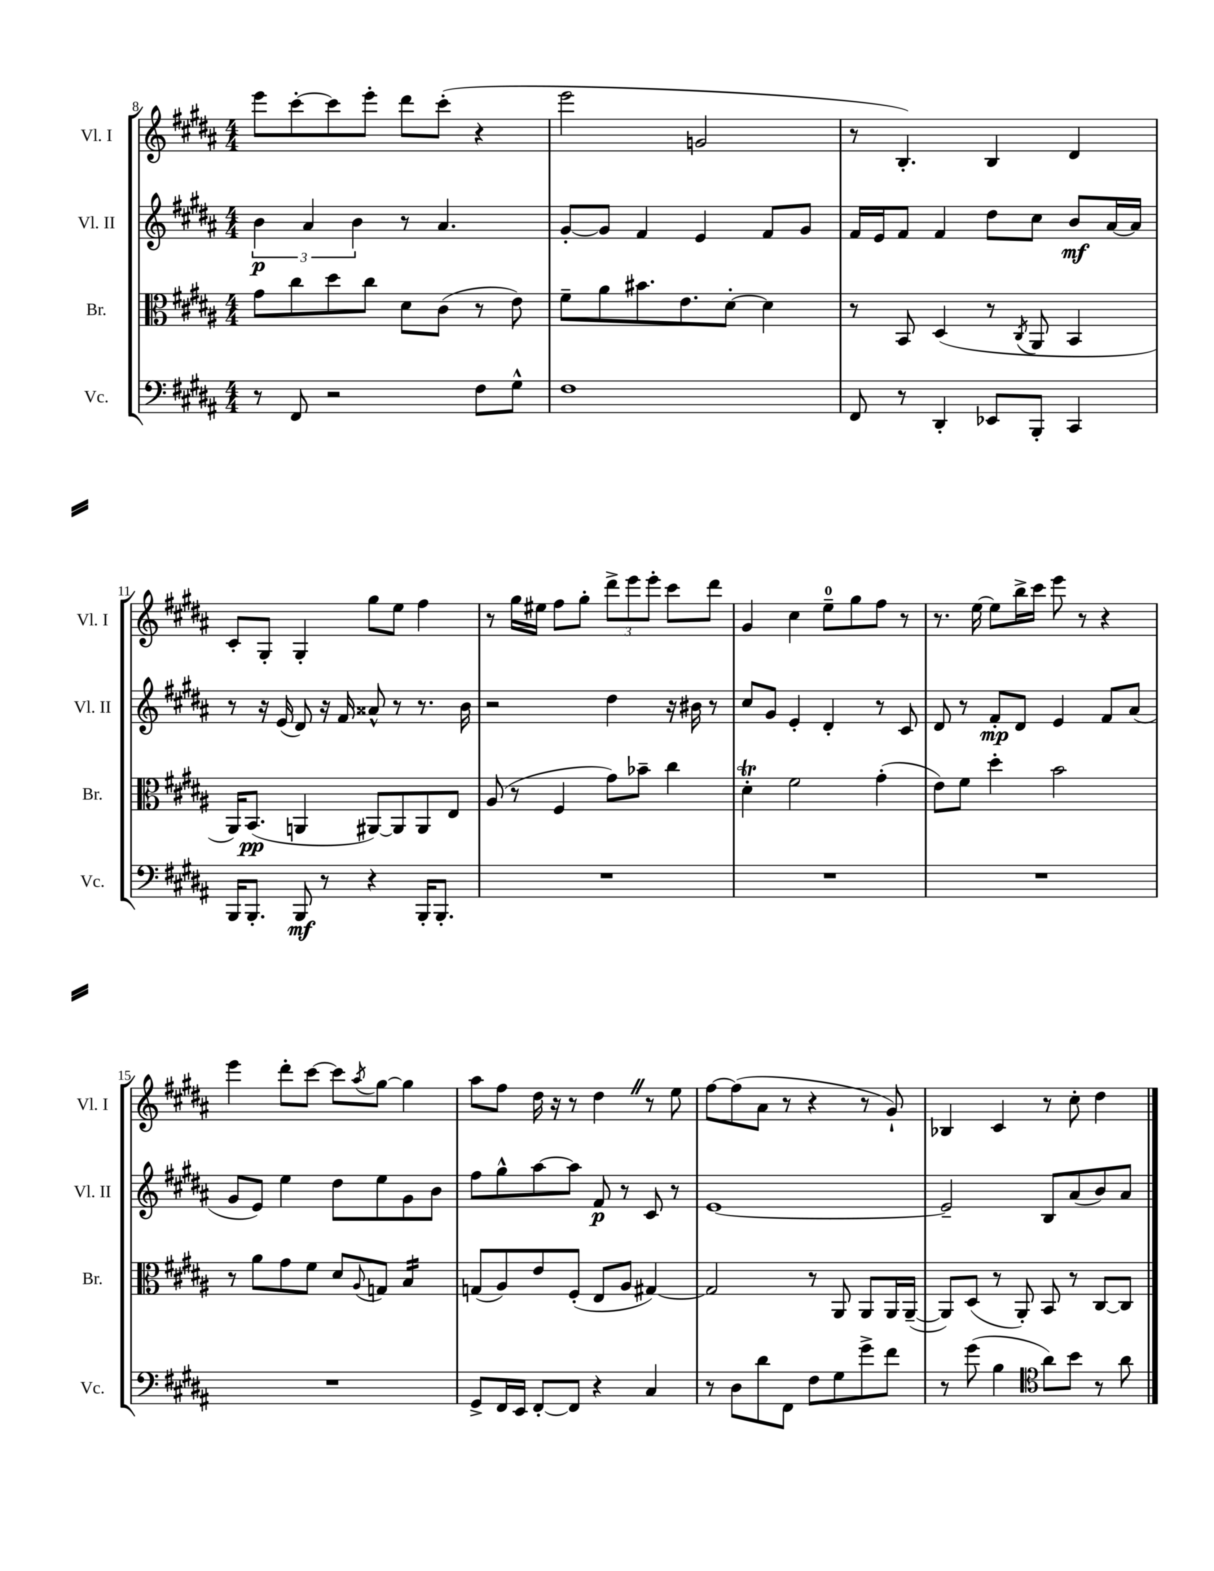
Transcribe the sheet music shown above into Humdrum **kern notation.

**kern	**dynam	**kern	**dynam	**kern	**dynam	**kern
*part4	*part4	*part3	*part3	*part2	*part2	*part1
*staff4	*staff4	*staff3	*staff3	*staff2	*staff2	*staff1
*I"Vc.	*	*I"Br.	*	*I"Vl. II	*	*I"Vl. I
*I'Vc.	*	*I'Br.	*	*I'Vl. II	*	*I'Vl. I
*clefF4	*	*clefC3	*	*clefG2	*	*clefG2
*k[f#c#g#d#a#]	*	*k[f#c#g#d#a#]	*	*k[f#c#g#d#a#]	*	*k[f#c#g#d#a#]
*M4/4	*	*M4/4	*	*M4/4	*	*M4/4
=8	=8	=8	=8	=8	=8	=8
8r	.	8g#\L	.	6b\	p	8eee\L
8FF#/	.	8cc#\	.	.	.	[8ccc#'\
.	.	.	.	6a#/	.	.
2r	.	8dd#\	.	.	.	8ccc#\]
.	.	.	.	6b\	.	.
.	.	8cc#\J	.	.	.	8eee'\J
.	.	8d#\L	.	8r	.	8ddd#\L
.	.	(8c#\J	.	4.a#/	.	(8ccc#'\J
8F#\L	.	8r	.	.	.	4r
8G#^^\J	.	8e\)	.	.	.	.
=9	=9	=9	=9	=9	=9	=9
1F#	.	8f#~\L	.	[8g#'/L	.	2eee\
.	.	8a#\	.	8g#/J]	.	.
.	.	8.b#X\	.	4f#/	.	.
.	.	8.e\	.	.	.	.
.	.	.	.	4e/	.	2gn/
.	.	[8d#'\J	.	.	.	.
.	.	4d#\]	.	8f#/L	.	.
.	.	.	.	8g#/J	.	.
=10	=10	=10	=10	=10	=10	=10
8FF#/	.	8r	.	16f#/LL	.	8r
.	.	.	.	16e/J	.	.
8r	.	8BB/	.	8f#/J	.	4.B'/)
4DD#'/	.	(4D#/	.	4f#/	.	.
8EE-X/L	.	8r	.	8dd#\L	.	4B/
.	.	8qC#/	.	.	.	.
8BBB'/J	.	8AA#/	.	8cc#\J	.	.
4CC#/	.	4BB/	.	8b/L	mf	4d#/
.	.	.	.	[16a#/L	.	.
.	.	.	.	16a#/JJ]	.	.
!!LO:LB:g=z
=11	=11	=11	=11	=11	=11	=11
16BBB/KL	.	16AA#/KL)	.	8r	.	8c#'/L
8.BBB'/J	.	(8.BB/J	pp	.	.	.
.	.	.	.	16r	.	8G#'/J
.	.	.	.	(16e/	.	.
8BBB/	mf	4AAn/	.	8d#/)	.	4G#'/
8r	.	.	.	16r	.	.
.	.	.	.	16f#/	.	.
4r	.	[8AA#X/L)	.	8a##X^^/	.	8gg#\L
.	.	8AA#/]	.	8r	.	8ee\J
16BBB'/KL	.	8AA#/	.	8.r	.	4ff#\
8.BBB'/J	.	.	.	.	.	.
.	.	8E/J	.	.	.	.
.	.	.	.	16b\	.	.
=12	=12	=12	=12	=12	=12	=12
1r	.	(8A#/	.	2r	.	8r
.	.	8r	.	.	.	16gg#\LL
.	.	.	.	.	.	16ee#X\JJ
.	.	4F#/	.	.	.	8ff#\L
.	.	.	.	.	.	8gg#'\J
.	.	8g#\L)	.	4dd#\	.	12ddd#^\L
.	.	.	.	.	.	12eee\
.	.	8b-X~\J	.	.	.	.
.	.	.	.	.	.	12eee'\J
.	.	4cc#\	.	16r	.	8ccc#\L
.	.	.	.	16b#X\	.	.
.	.	.	.	8r	.	8ddd#\J
=13	=13	=13	=13	=13	=13	=13
1r	.	4d#t'\	.	8cc#/L	.	4g#/
.	.	.	.	8g#/J	.	.
.	.	2f#\	.	4e'/	.	4cc#\
.	.	.	.	4d#'/	.	8ee~\L
.	.	.	.	.	.	8gg#\
.	.	(4g#'\	.	8r	.	8ff#\J
.	.	.	.	8c#/	.	8r
=14	=14	=14	=14	=14	=14	=14
1r	.	8e\L)	.	8d#/	.	8.r
.	.	8f#\J	.	8r	.	.
.	.	.	.	.	.	[16ee\
.	.	4dd#'\	.	8f#'/L	mp	8ee\L]
.	.	.	.	8d#/J	.	16bb^\L
.	.	.	.	.	.	16ccc#\JJ
.	.	2b\	.	4e/	.	8eee\
.	.	.	.	.	.	8r
.	.	.	.	8f#/L	.	4r
.	.	.	.	(8a#/J	.	.
!!LO:LB:g=z
=15	=15	=15	=15	=15	=15	=15
1r	.	8r	.	8g#/L	.	4eee\
.	.	8a#\L	.	8e/J)	.	.
.	.	8g#\	.	4ee\	.	8ddd#'\L
.	.	8f#\J	.	.	.	[8ccc#\J
.	.	8d#/L	.	8dd#\L	.	8ccc#\L]
.	.	8qqA#/	.	.	.	8qaa#/
.	.	8Gn/J	.	8ee\	.	[8gg#\J
*	*	*tremolo	*	*	*	*
.	.	16B/LL	.	8g#\	.	4gg#\]
.	.	16B/	.	.	.	.
.	.	16B/	.	8b\J	.	.
.	.	16B/JJ	.	.	.	.
*	*	*Xtremolo	*	*	*	*
=16	=16	=16	=16	=16	=16	=16
8GG#^/L	.	(8Gn/L	.	8ff#\L	.	8aa#\L
16FF#/L	.	8A#/)	.	8gg#^^\	.	8ff#\J
16EE/JJ	.	.	.	.	.	.
[8FF#'/L	.	8e/	.	[8aa#\	.	16dd#\
.	.	.	.	.	.	16r
8FF#/J]	.	(8F#'/J	.	8aa#\J]	.	8r
4r	.	8E/L	.	8f#/	p	4dd#Z\
.	.	8A#/J	.	8r	.	.
4C#/	.	[4G#X/)	.	8c#/	.	8r
.	.	.	.	8r	.	8ee\
=17	=17	=17	=17	=17	=17	=17
8r	.	2G#/]	.	[1e	.	[8ff#\L
8D#\L	.	.	.	.	.	(8ff#\]
8d#\	.	.	.	.	.	8a#\J
8FF#\J	.	.	.	.	.	8r
8F#\L	.	8r	.	.	.	4r
8G#\	.	8AA#/	.	.	.	.
8g#^\	.	8AA#/L	.	.	.	8r
8f#\J	.	16AA#/L	.	.	.	8g#`/)
.	.	([16AA#~/JJ	.	.	.	.
=18	=18	=18	=18	=18	=18	=18
8r	.	8AA#/L])	.	2e~/]	.	4B-X/
(8g#\	.	(8D#/J	.	.	.	.
4B\	.	8r	.	.	.	4c#/
.	.	8AA#'/)	.	.	.	.
*clefC4	*	*	*	*	*	*
8a#\L)	.	8BB/	.	8B/L	.	8r
8b\J	.	8r	.	(8a#/	.	8cc#'\
8r	.	[8C#/L	.	8b/)	.	4dd#\
8a#\	.	8C#/J]	.	8a#/J	.	.
==	==	==	==	==	==	==
*-	*-	*-	*-	*-	*-	*-
